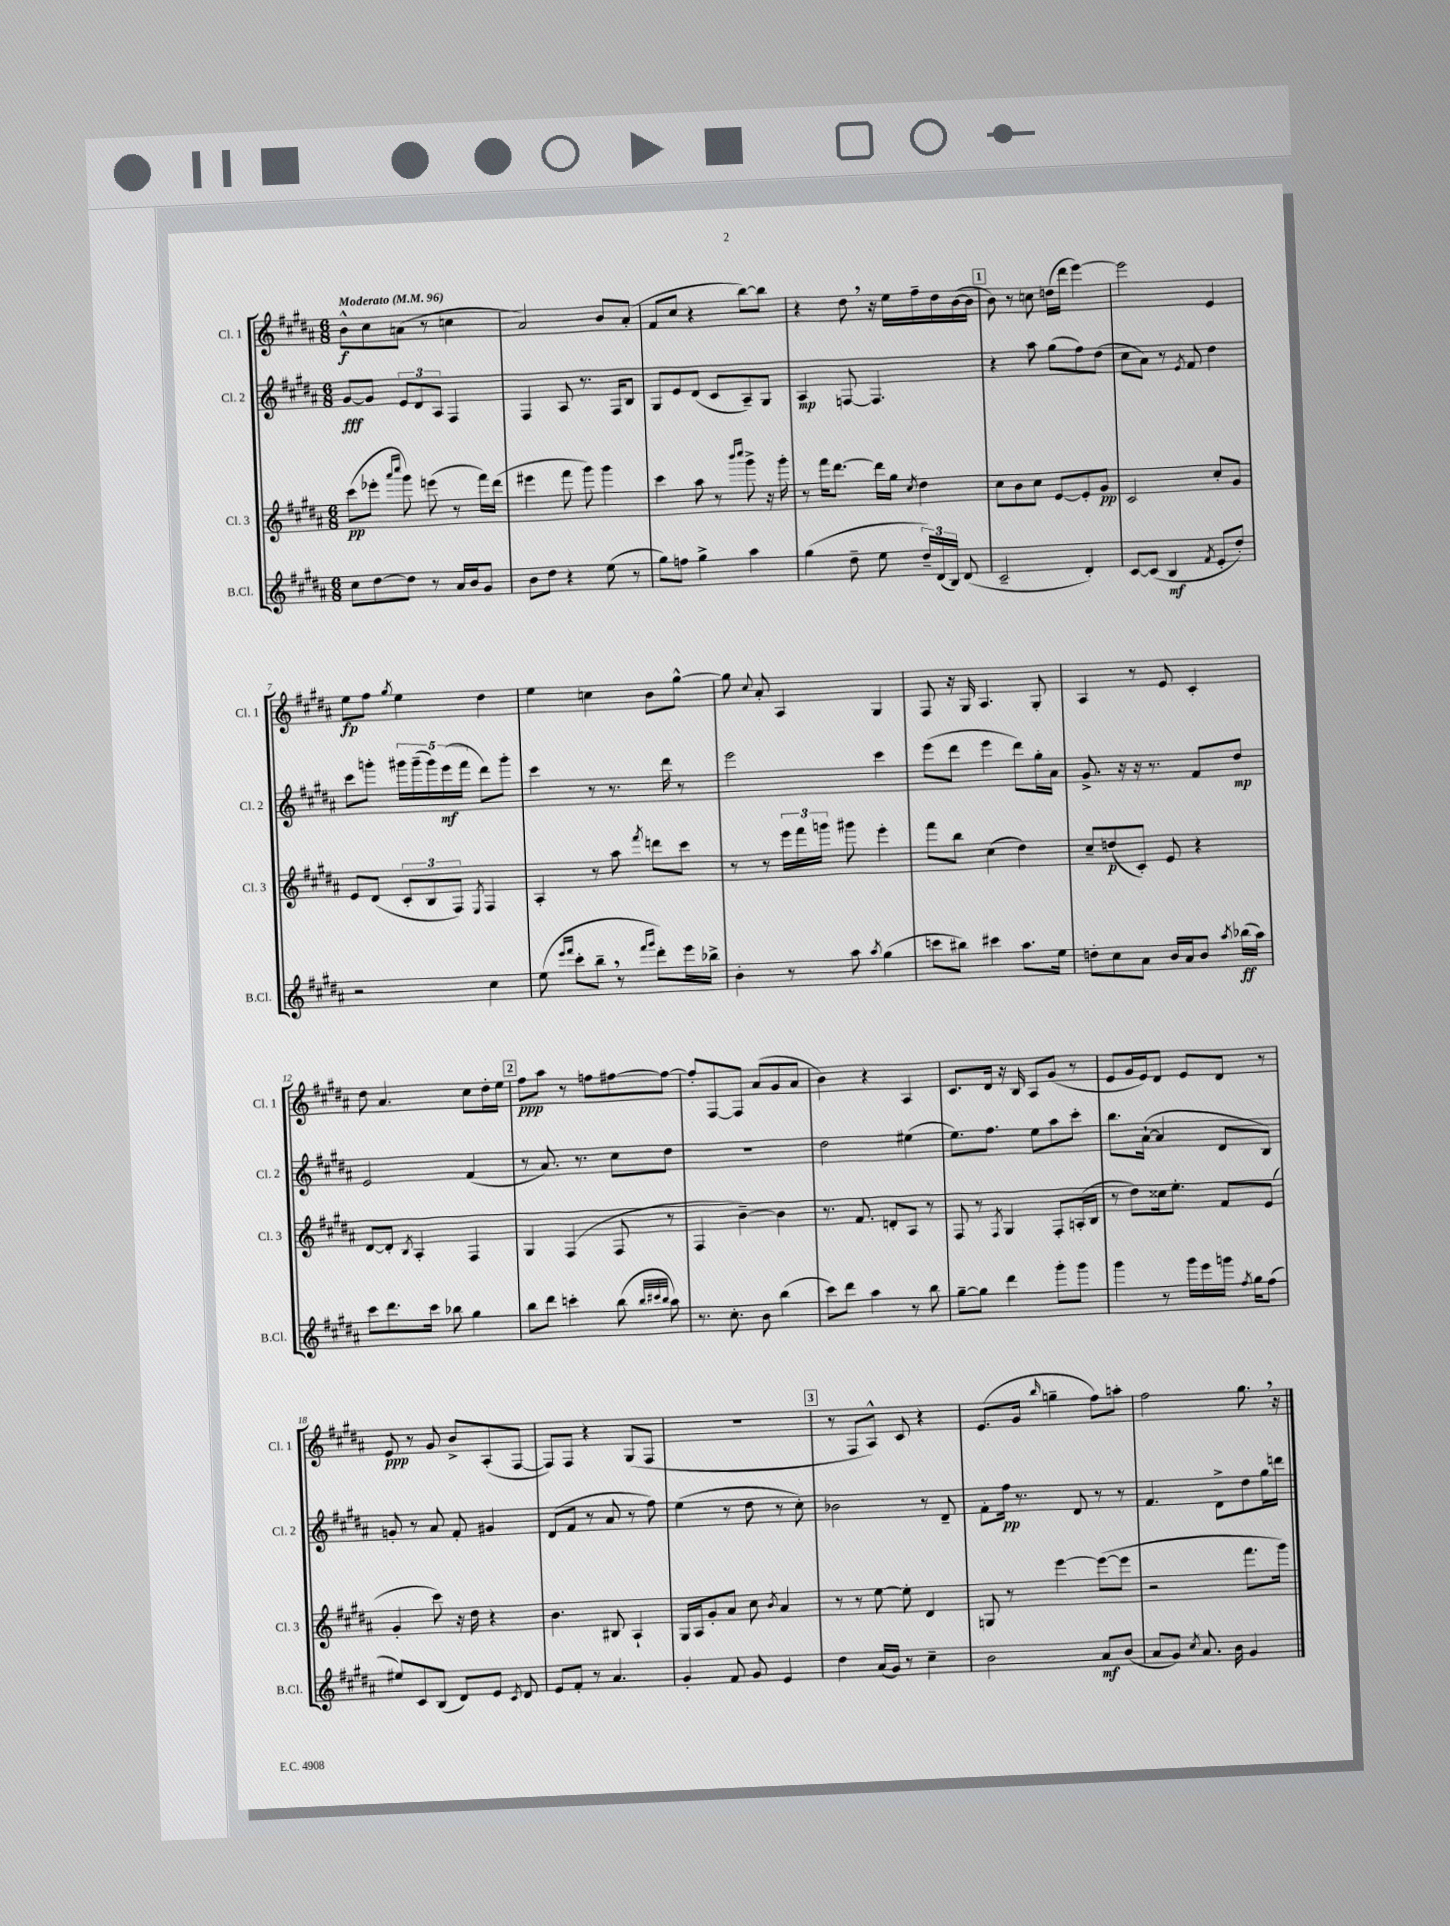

**kern	**kern	**kern	**kern
*staff4	*staff3	*staff2	*staff1
*clefG2	*clefG2	*clefG2	*clefG2
*k[f#c#g#d#a#]	*k[f#c#g#d#a#]	*k[f#c#g#d#a#]	*k[f#c#g#d#a#]
*M6/8	*M6/8	*M6/8	*M6/8
*MM96	*MM96	*MM96	*MM96
8cc#	(8ccc#	[8g#	8b^^
[8dd#	8eee-'	8g#]	8cc#
.	16qqaaa#	.	.
.	16qqcccc#	.	.
8dd#]	8ggg#)	12e	(8a
.	.	12d#	.
8r	(8eee	.	8r
.	.	12A#	.
16a#	8r	4F#	4cc
16b	.	.	.
8g#	16fff#)	.	.
.	(16ddd#	.	.
=	=	=	=
8b	4eee#	4F#	2a#)
8dd#	.	.	.
4r	8fff#	8A#	.
.	8ggg#)	8.r	.
(8ee	4ggg#	.	8b
.	.	16F#	.
8r	.	8B	(8a#'
=	=	=	=
8gg#)	4ccc#	8G#	8f#
8ff	.	8e	8cc#
4gg#^	8aa#	(8d#	4r
.	8r	8c#	.
.	16qqbbb	.	.
.	16qqcccc#	.	.
4aa#	8ggg#^	8A#~)	[8bb)
.	16r	8G#	8bb]
.	16ggg#'	.	.
=	=	=	=
(4gg#	8r	4A#	4r
.	16fff#	.	.
.	[8.ddd#	.	.
8dd#~	.	[8F	8dd#
8ee	16ddd#]	4.F]	16r
.	16gg#	.	16ee
.	8qcc#	.	.
24dd#~)	4dd#	.	16ff#~
(24d#	.	.	.
.	.	.	16dd#
24B)	.	.	.
(8d#	.	.	([16b
.	.	.	16b]
=	=	=	=
2c#~	8cc#	4r	8b)
.	8b	.	8r
.	8cc#	8aa#	8cc
.	[8e	(8gg#	(16dd
.	.	.	16ddd#
4d#')	8e']	8ff#)	[4eee)
.	8g#	(8dd#	.
=	=	=	=
[8c#	2c#	8cc#	2eee]
(8c#]	.	8a#)	.
4B	.	8r	.
.	.	8qe	.
.	.	8f#	.
8qf#	.	.	.
8e'	8cc#'	4dd#	4e
8dd#')	8g#	.	.
=	=	=	=
2r	8e	8ccc#	8ee
.	(8d#	8ggg'	8ff#
.	.	.	8qgg#
.	12c#'	20ggg#	4ee
.	.	(20ggg#~	.
.	12B	.	.
.	.	20ggg#)	.
.	.	(20eee	.
.	12F#)	.	.
.	.	20fff#	.
.	8qE	.	.
4cc#	4F#	8ddd#)	4dd#
.	.	8ggg#'	.
=	=	=	=
(8ee	4A#'	4ccc#	4ee
16qqeee	.	.	.
16qqfff#	.	.	.
8ccc#'	.	.	.
8bb~	8r	8r	4cc
8r	8aa#	8.r	.
16qqfff#	.	.	.
16qqggg#	8qfff#	.	.
8ddd#')	8ddd	.	8b
.	.	16ddd#	.
16eee	8ccc#	8r	[8gg#^^
16bb-^	.	.	.
=	=	=	=
4b'	8r	2eee	8gg#]
.	.	.	8qqcc#
.	8r	.	8a#'
8r	24eee	.	4A#
.	24fff#	.	.
.	24ggg	.	.
8aa#	8ggg#	.	.
8qaa#	.	.	.
(4gg#	4eee'	4ccc#	4G#
=	=	=	=
8ccc	8fff#	(8eee	8F#
8bb#)	8bb	8ddd#	16r
.	.	.	16G#
4ccc#	(4cc#	4eee	4.A#
8.aa#	4dd#)	8ddd#)	.
.	.	16gg#'	8G#'
16ee	.	16a#	.
=	=	=	=
8dd'	8cc#~	8.g#^	4A#
8cc#	(8dd	.	.
.	.	16r	.
8a#	8c#')	16r	8r
.	.	8.r	.
16b	8e	.	8e
16a#	.	.	.
8b	4r	8f#	4c#'
8qaa#	.	.	.
(16bb-	.	8dd#	.
16aa#)	.	.	.
=	=	=	=
8ccc#	[8d#	2e	8dd#
8.ddd#	8d#']	.	4.a#
.	8qB	.	.
.	4A#'	.	.
16ccc#	.	.	.
8bb-	.	.	.
4gg#	4F#	(4f#	8cc#
.	.	.	16dd#'
.	.	.	16ee
=	=	=	=
8bb	4G#	8r	8ff#
8ddd#	.	8.a#)	8aa#
4ccc'	(4F#	.	8r
.	.	8.r	.
.	.	.	8ff
(8bb	8F#	8cc#	[8ff#
32qqbb	.	.	.
32qqccc#	.	.	.
32qqbb	.	.	.
8aa#)	8r	8dd#	8ff#_
=	=	=	=
8.r	4F#	2.r	8ff#']
.	.	.	[8F#
8.cc#'	.	.	.
.	[4b~)	.	8F#]
8b	.	.	(8a#
(4bb	4b]	.	8g#
.	.	.	8a#
=	=	=	=
8ccc#)	8.r	2dd#	4b)
8ddd#	.	.	.
.	8.f#	.	.
4aa#	.	.	4r
.	8d'	.	.
8r	8A#	(4ee#	4A#
8bb	8r	.	.
=	=	=	=
[8gg#~	8F#	8.ee)	8.c#
8gg#]	8r	.	.
.	.	8.ff#	16d#
.	8qF#	.	.
4ddd#	4G#	.	16r
.	.	.	16B
.	.	8ee	8A#
8ggg#'	8F#'	8aa#	(8g#
8ggg#	(16A'	8ccc#'	8r
.	16B	.	.
=	=	=	=
4ggg#	8r	8.bb	8e
.	8dd#)	.	16g#
.	.	([16a#`	16e)
8r	16cc##	4a#]	8d#
.	8.ee'	.	.
16ggg#	.	.	8e
16eee	.	.	.
16ggg	8f#	8d#	8d#
8qff#	.	.	.
16gg#	.	.	.
(8ff#	(8e	8B)	8r
=	=	=	=
8ee#)	4g#'	8g'	8e
8c#	.	8r	8r
(8B	8ccc#)	8a#	8g#
8d#)	16r	8f#'	8b^
.	16dd#	.	.
8e	4r	4g#	(8A#'
8qc#	.	.	.
8d#	.	.	[8F#
=	=	=	=
8e	4.b	(8d#	8F#])
8f#'	.	8f#	8F#
8r	.	8r	4r
4.a#	8B#	8a#	.
.	4A#`	8r	(8G#
.	.	8ff#)	8F#
=	=	=	=
4g#'	16G#	(4ee	2.r
.	16A#	.	.
.	8g#'	.	.
8f#	8a#	8r	.
8g#	8cc#	8dd#	.
.	8qb	.	.
4e	4a#	8r	.
.	.	8cc#')	.
=	=	=	=
4dd#	8r	2b-	8r
.	8r	.	8F#
(16a#	[8ee	.	8A#^^)
16g#)	.	.	.
8r	8ee']	.	8c#
4cc#~	4d#	8r	4r
.	.	8d#~	.
=	=	=	=
2b	8G	8f#'	(8.e
.	8r	16ff#	.
.	.	8.r	16g#
.	.	.	16qqbb
.	[4eee	.	4gg~
.	.	8d#	.
8a#	(8eee_	8r	8ff#)
(8b	8eee]	8r	8aa'
=	=	=	=
8a#	2r	4.f#	2ff#
8g#)	.	.	.
8qcc#	.	.	.
8.a#	.	.	.
.	.	8d#^	.
16b	.	.	.
4g#	8.fff#	8dd#	8.gg#
.	.	16gg#	.
.	16ggg#)	16ddd	16r
==	==	==	==
*-	*-	*-	*-
